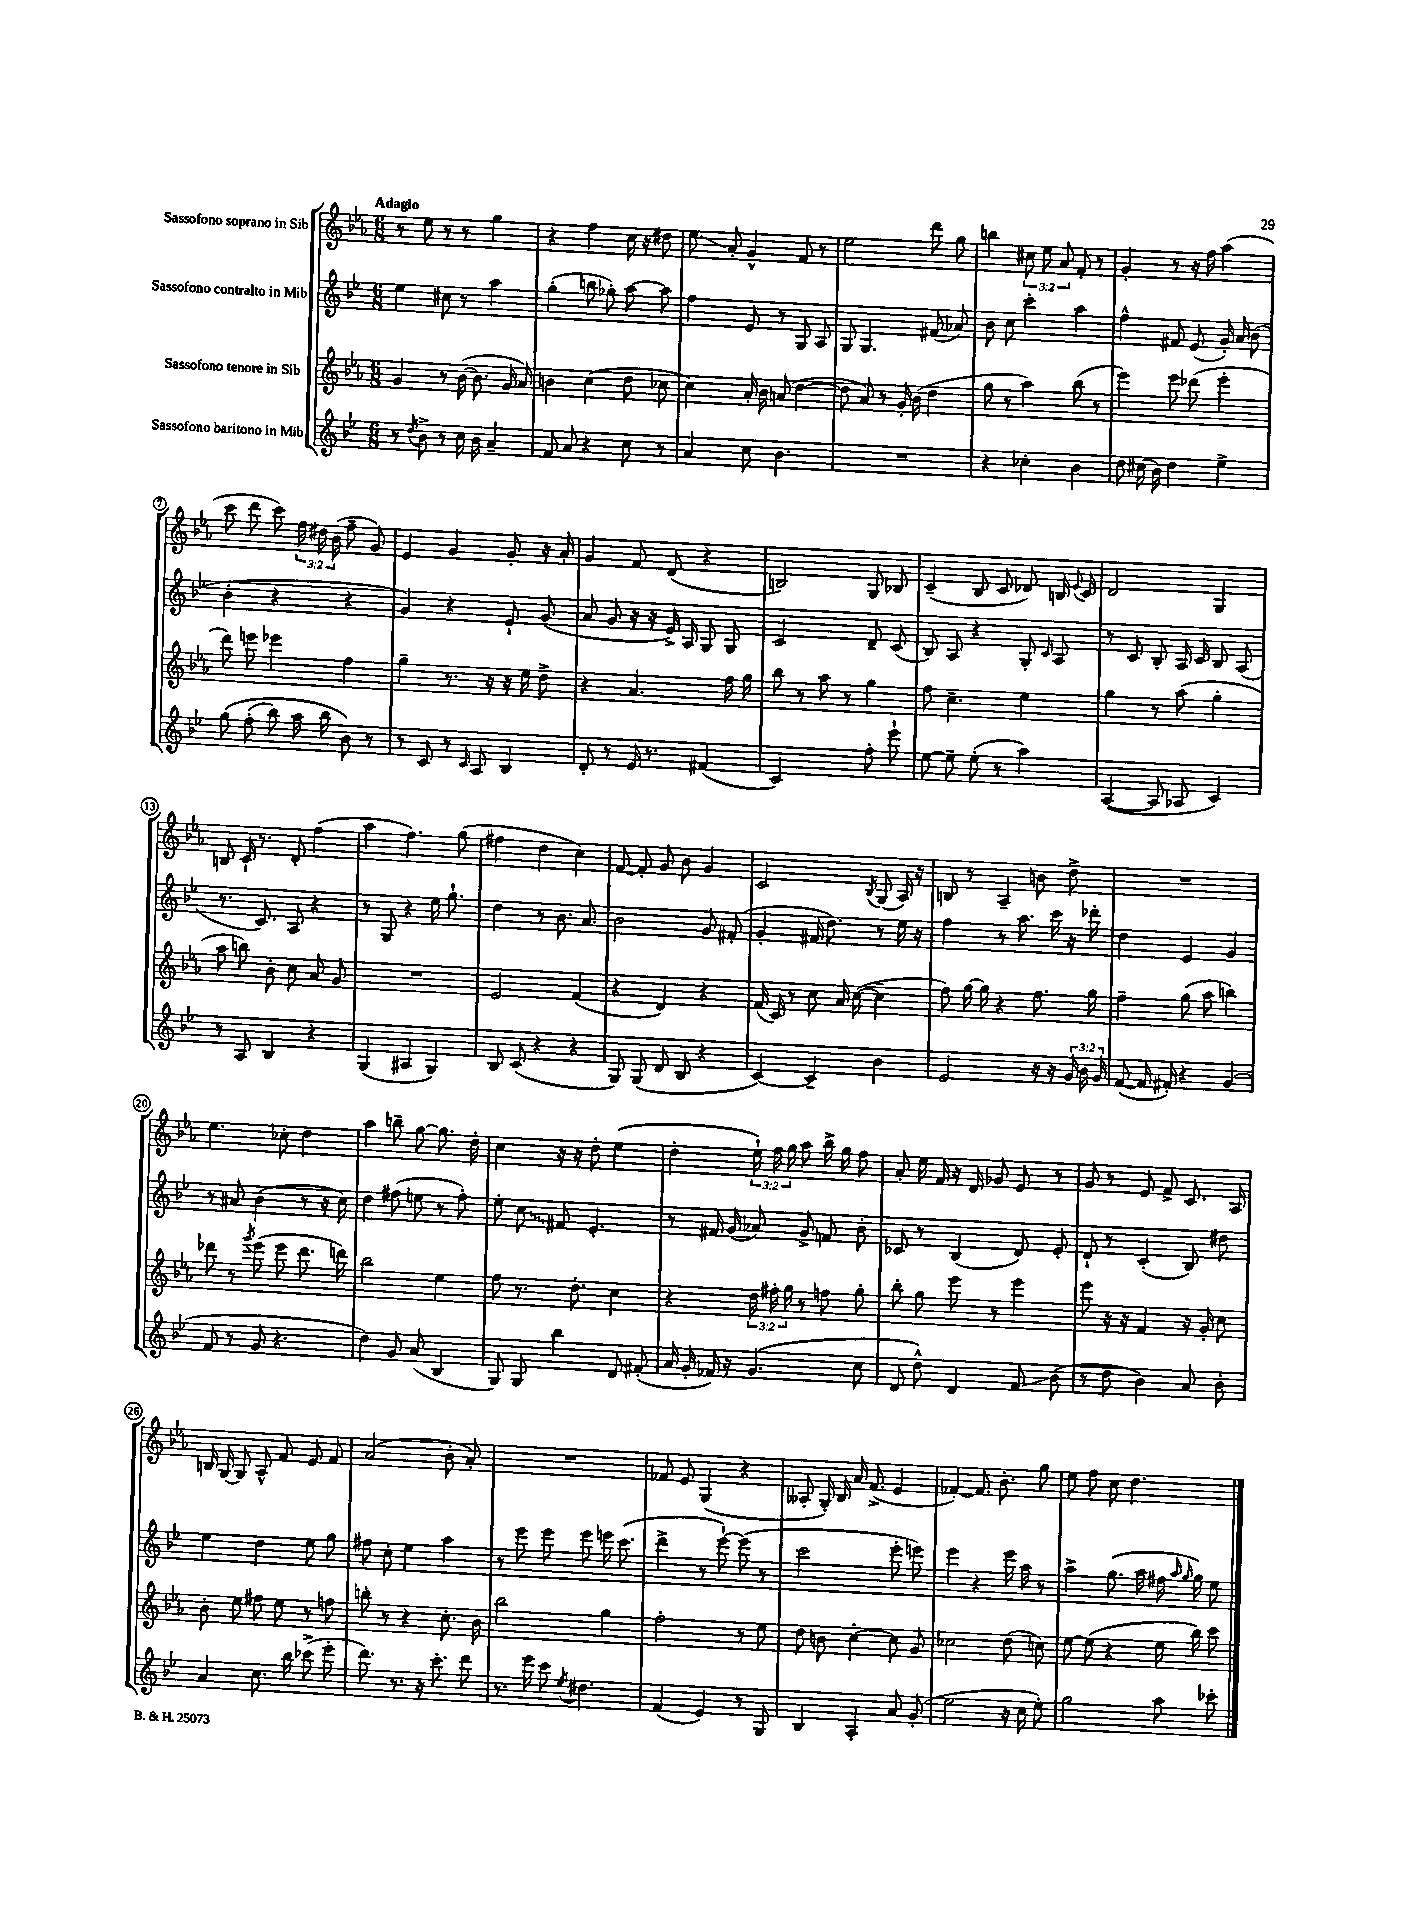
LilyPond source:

<<
\new StaffGroup <<
\new Staff = "s0" \with { instrumentName = "Sassofono soprano in Sib" } {
    \clef treble \key ees \major \numericTimeSignature \time 6/8 \override Staff.TupletNumber.text = #tuplet-number::calc-fraction-text \tempo "Adagio"
    \autoBeamOff r8 ees''8 r8 r8 g''4 |
    r4 f''4 c''16 r16 dis''8 |
    ees''8\glissando aes'8-. g'4-^ f'8 r8 |
    ees''2 d'''8 g''8 |
    b''4 \tuplet 3/2 { cis''8 ees''8 aes'8 } f'8-. r8 |
    g'4-. r8 r16 f''16 aes''4( |
    c'''8 d'''8 c'''8) \tuplet 3/2 { f''16 dis''16 bes'16( } f''8-- g'8) |
    ees'4 g'4 g'8-. r16 aes'16-. |
    g'4 f'8 d'8( r4 |
    b2) g8 bes8 |
    c'4--( bes8 c'8 des'8) b16 \appoggiatura { ees'8 } c'16 |
    d'2 g4 |
    b8 c'16-! r8. d'8-. f''4( |
    aes''4 f''4.) g''8( |
    fis''4 d''4 c''4) |
    f'8~ f'8-. g'8 bes'8 g'4 |
    c'2 \acciaccatura { bes8 } g8( aes16) r16 |
    b8 r8 aes4-- b'8 d''8-> |
    R2. |
    ees''4. ces''8-. d''4 |
    aes''4 b''8-- g''8~ g''8. d''16-. |
    c''4 r16 r16 d''8-. ees''4( |
    d''4-. \tuplet 3/2 { ees''16-!) f''16 g''16 } aes''8 bes''16-> g''16 f''8 |
    aes'8-. ees''16 f'16 r16 d'16 ges'8 ees'8 r8 |
    g'8 r8 ees'8 f'8-> c'8. aes16 |
    b16 g16~ g8 aes8-^ f'8 ees'8 f'8 |
    aes'2( bes'8-. aes'8-.) |
    R2. |
    fes'8 ees'8 g4( r4 |
    aeses8-. g16-.) bes16 aes'16 f'8.->( ees'4 |
    fes'4~-.) fes'8. bes'8.-. g''8 |
    ees''8 f''8 c''8 d''4. \bar "|." |
}
\new Staff = "s1" \with { instrumentName = "Sassofono contralto in Mib" } {
    \clef treble \key bes \major \numericTimeSignature \time 6/8
    \autoBeamOff ees''4 cis''8 r8 a''4 |
    g''4-.( b''8 ges''8-.) a''8~ a''8 |
    f''4 ees'8 r8 g8 a8 |
    g8 g4. fis'8( aes'8) |
    bes'8 c''8 c'''4-. a''4 |
    f''4-^ fis'8 ees'8( g'16-.) a'16 bes'8( |
    bes'4-. r4 r4 |
    g'4) r4 ees'8-! g'8( |
    a'8 g'8 r16 r16 ees'16->) a16 g8 g8 |
    c'2 d'8-- c'8( |
    bes8) a8 r4 g8-. \grace { c'16 } a8 |
    r8 c'8 bes8-. a16 c'16 bes8 a8( |
    r8. c'8.) a8 r4 |
    r8 g8 r4 ees''16 g''8.-! |
    d''4 r8 bes'8. a'8. |
    bes'2 g'8 fis'8-.( |
    g'4-. fis'16 d''8.) r8 ees''16 r16 |
    f''4 r8 a''8. c'''16 r16 des'''16-. |
    d''4 ees'4 g'4 |
    r8 ais'8 bes'4( r8 r16 c''16) |
    d''4 fis''8( e''8 r8 fis''8-.) |
    ees''8-. \once \override Glissando.style = #'zigzag c''8\glissando fis'8 ees'4.-. |
    r8 fis'16 g'16( aes'8) g'8-> f'8 bes'8-. |
    ces'8 r8 bes4( d'8) ees'8-. |
    d'8-! r8 c'4-.( bes8) dis''8 |
    ees''4 d''4 ees''8 g''8 |
    fis''8 c''8-. ees''4 a''4 |
    r8 ees'''8 ees'''8 ees'''8 e'''16 c'''8.( |
    d'''4-> r8 ees'''8~-!) ees'''8( r8 |
    c'''2 ees'''8-. e'''8) |
    ees'''4 r4 ees'''16 a''16 r8 |
    a''4-> g''8.( a''16 fis''16 \grace { a''16 g''16 } g''16) ees''8 \bar "|." |
}
\new Staff = "s2" \with { instrumentName = "Sassofono tenore in Sib" } {
    \clef treble \key ees \major \numericTimeSignature \time 6/8 \override Staff.TupletNumber.text = #tuplet-number::calc-fraction-text
    \autoBeamOff g'4 r8 bes'16~( bes'8. g'16 aes'16) |
    b'4 c''4( d''8 ces''8 |
    c''4) aes'16-. bes'16 a'8( d''4~ |
    d''8 aes'8) r8 g'16-. bes'16( d''4 |
    g''8 r8 aes''4) bes''8( r8 |
    ees'''4) ees'''8 des'''8( ees'''4-. |
    d'''8) e'''8 ees'''4 f''4 |
    g''4-- r8. r16 r16 ees''16 d''8-> |
    r4 aes'4. f''16 g''16 |
    bes''8 r8 aes''8 r8 g''4 |
    f''8 c''4.-- ees''4 |
    g''4 r8 aes''8( g''4-. |
    aes''8 b''8) bes'8-. c''8 aes'8 g'8 |
    R2. |
    ees'2 f'4( |
    r4 d'4) r4 |
    f'16( c'16) r8 c''8 aes'16 c''16~( c''4-- |
    f''8) g''16~ g''16 r4 f''8. g''16 |
    f''4-- g''8( aes''8 b''4) |
    des'''8 r8 \acciaccatura { g'''8 } ees'''8( ees'''8 des'''8. d'''16) |
    bes''2 ees''4 |
    f''8 r8. d''8.-. c''4 |
    r4 \tuplet 3/2 { d''16 fis''16-. g''16 } r8 f''8 g''8-. |
    bes''8-. g''8 ees'''8 r8 ees'''4 |
    ees'''8 r16 r16 f'4 r16 g'16-. c''8 |
    bes'8-. ees''8 fis''8 ees''8 r8 f''8 |
    b''8-. r8 r4 c''8.-. bes'16 |
    bes''2 g''4 |
    f''2-. r8 ees''8 |
    d''8 b'8 c''4~-. c''8 g'8 |
    ces''2 d''8( c''8) |
    ees''8~ ees''8( r4 ees''16 bes''16) c'''8 \bar "|." |
}
\new Staff = "s3" \with { instrumentName = "Sassofono baritono in Mib" } {
    \clef treble \key bes \major \numericTimeSignature \time 6/8 \override Staff.TupletNumber.text = #tuplet-number::calc-fraction-text
    \autoBeamOff r8 \acciaccatura { d''8 } bes'8-> r8 c''16 bes'16 a'4-- |
    f'8 a'8 r4 c''8 r8 |
    a'4 c''8 bes'4. |
    R2. |
    r4 ces''4-. bes'4 |
    d''8 cis''16( bes'16) d''4 ees''4-> |
    g''8\( f''8-.( bes''8) a''16 bes''16 bes'8\) r8 |
    r8 c'8 r8 \grace { c'16 } a8 bes4 |
    d'8-. r8 ees'16 r8. fis'4( |
    c'2) f''8-. ees'''8-! |
    ees''8~ ees''8-- ees''8-.( r8 a''4) |
    a4~( a8 aes8 c'4) |
    r8 a8 bes4 r4 |
    g4( ais4 g4) |
    bes8 c'8( r4 r4 |
    g8) g8( d'8 bes8 r4 |
    c'4~) c'4-- bes'4 |
    ees'2 r16 r16 \tuplet 3/2 { g'16 bes'16 g'16 } |
    f'8~( f'16 fis'16-.) r4 g'4( |
    f'8 r8 g'8 r4. |
    d''4) g'8 a'8( bes4 |
    g8) g8 bes''4 d'8 fis'8-.( |
    a'16 g'16-. fes'16) r16 g'4.( c''8 |
    d'8 d''8-^) d'4 f'8\glissando bes'8( |
    r8 d''8 bes'4) a'8 bes'8-. |
    a'4 c''8. bes''16 ces'''8->( ees'''8-. |
    d'''8.) r8. r16 c'''8.-. d'''8 |
    r8. ees'''16 c'''8 \acciaccatura { ees''8 } dis''4. |
    f'4( ees'4) r8 g8 |
    bes4 a4-. a'8 g'8-.( |
    ees''2 r16 c''16 ees''8-.) |
    g''2 a''8 ces'''8-. \bar "|." |
}
>>
>>
\layout { \context { \Score \override BarNumber.stencil = #(make-stencil-circler 0.1 0.3 ly:text-interface::print) } }
